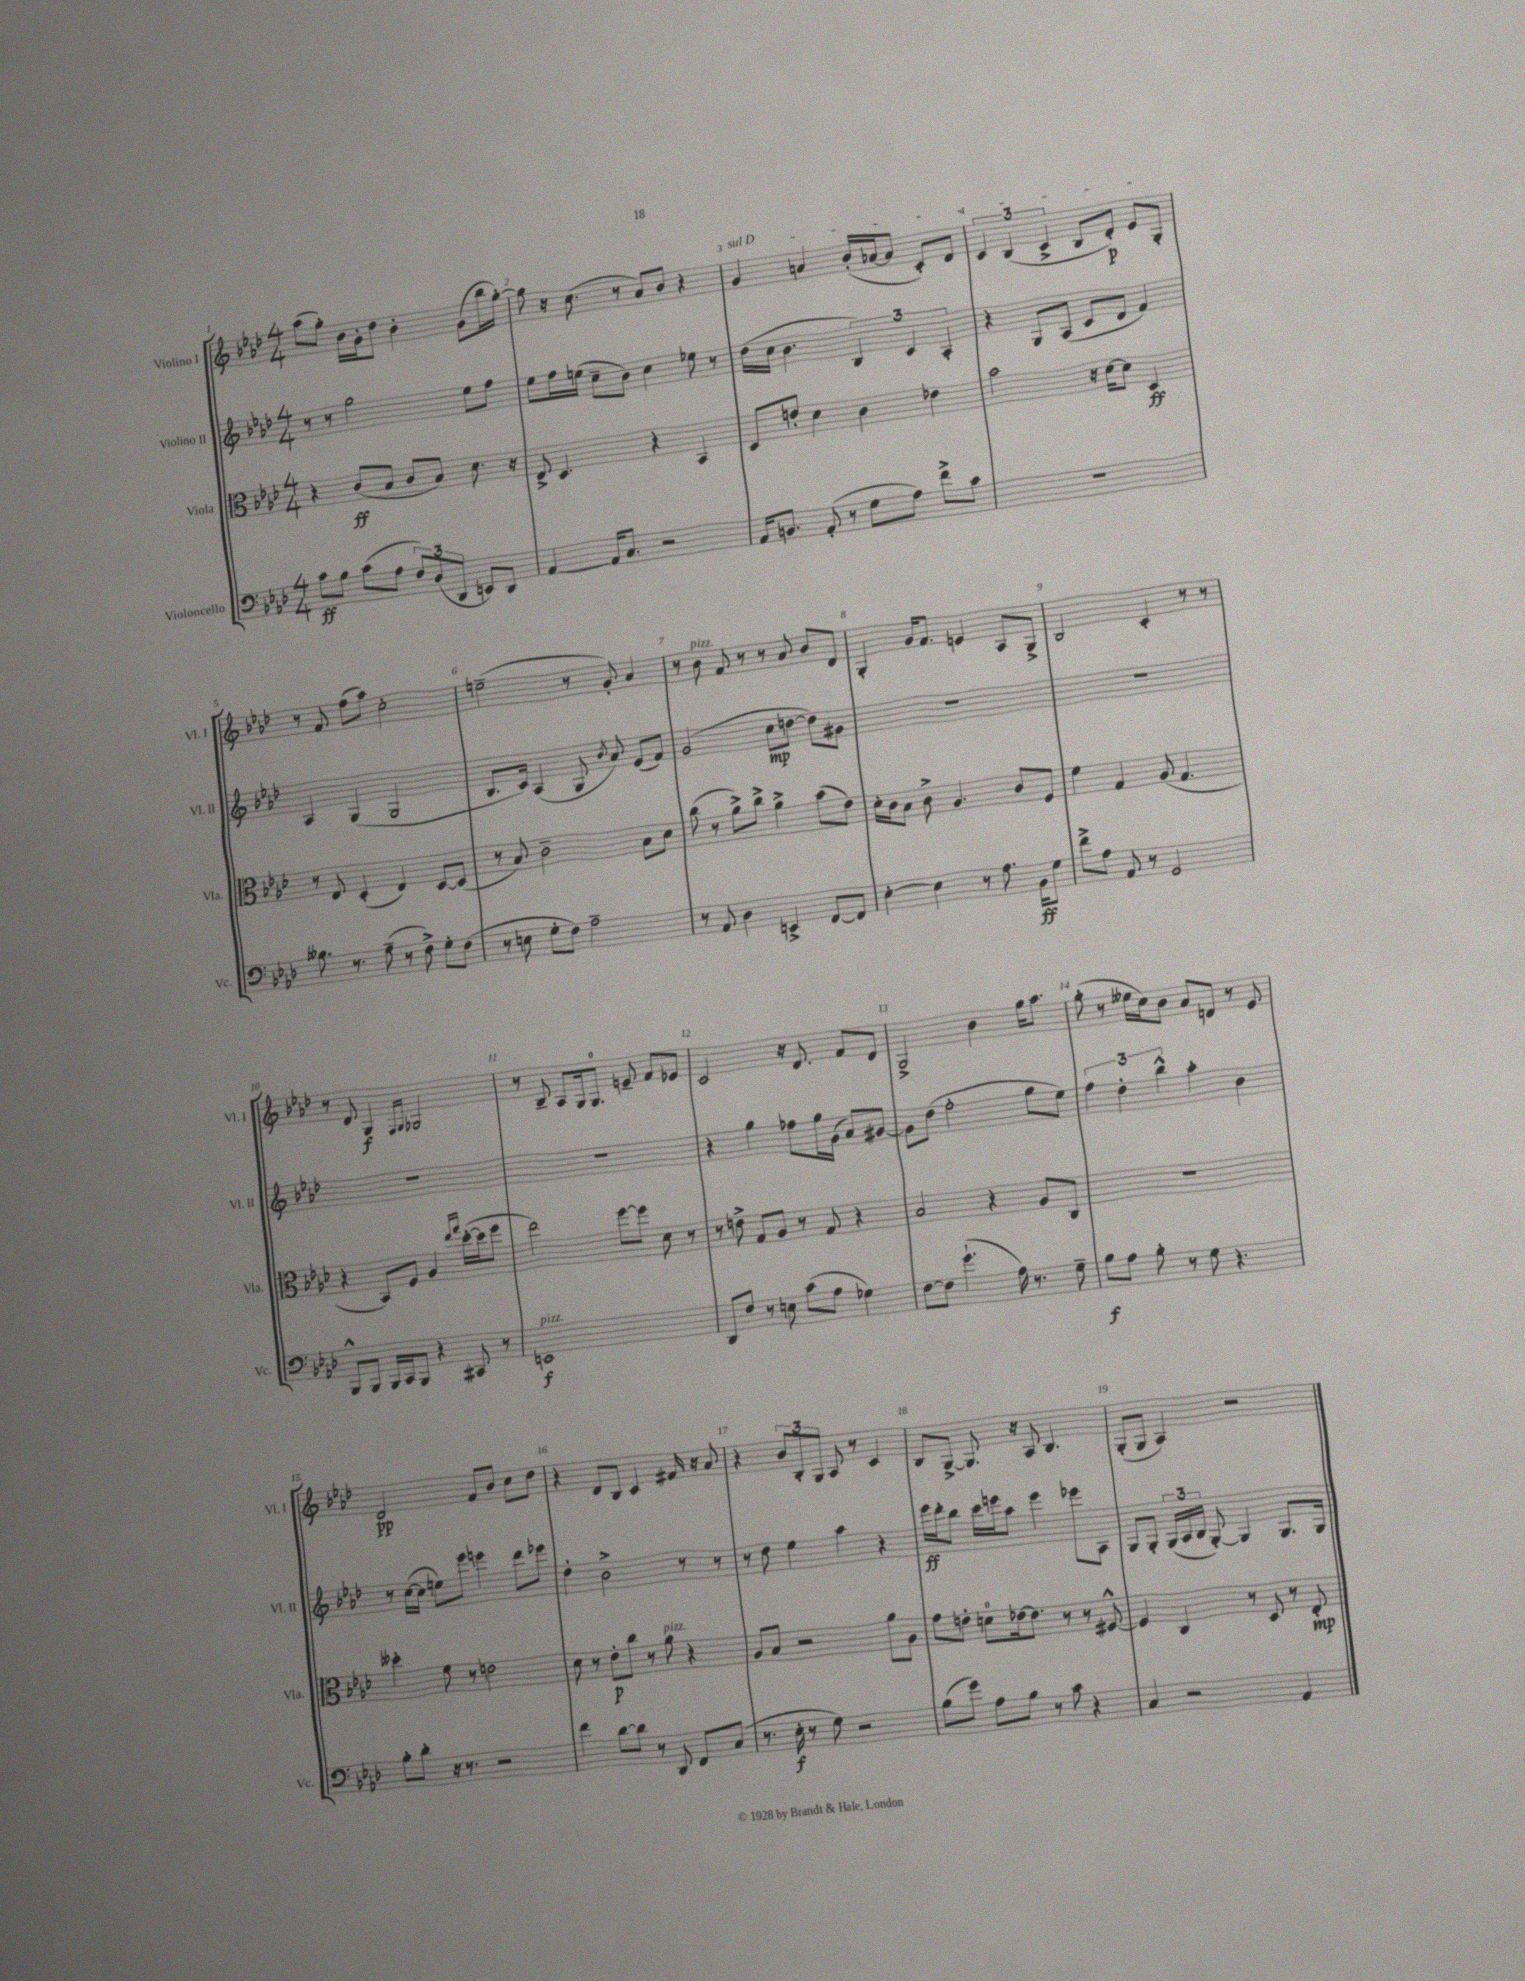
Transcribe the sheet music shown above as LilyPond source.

<<
\new StaffGroup <<
\new Staff = "s0" \with { instrumentName = "Violino I" shortInstrumentName = "Vl. I" } {
    \clef treble \key aes \major \numericTimeSignature \time 4/4
    \autoBeamOff aes''8[( g''8]-.) bes'16[ g'16-. des''8] bes'4-. g'8[( bes''16 g''16]~-.) |
    g''8 r16 c''8.( r8 aes'8[) bes'8] r4 |
    \once \override TextSpanner.bound-details.left.text = \markup { \italic "sul D" } g'4\startTextSpan a'4 bes'16[-.( aes'16~ aes'8] c'8[-.) des'8] |
    \tuplet 3/2 { c'4 bes4( c'4-> } bes8[ des'8]-.\p) ees'8[ g8]-.\stopTextSpan |
    r8 f'8 f''8[( aes''8]) c''2-. |
    e''2--( r8 g'8-.) aes'4 |
    r8 bes'8^\markup { \italic "pizz." } f'8 r8 r8 aes'8 bes'8[ des'8] |
    g4-. g'16[ f'8.] e'4 aes8[ g8]-> |
    bes2 c'4-. r8 r8 |
    r8 des'8 g4\f \grace { f16[ g16] } ges2 |
    r8 bes8-- aes8[ g16 g8.]-0 e'8-- f'8[ ees'8] |
    c'2 r16 des'8. f'8[ des'8] |
    g2-> bes'4 g''16[ aes''8.] |
    g''8-.( r8 eeses''16[ c''16) bes'8] aes'8[ d'8] r8 ees'8 |
    des'2\pp f'8[ bes'8] c''8[ des''8] |
    r4 des'8[ bes8] c'4 fis'16 r16 aes'8 |
    r4 \tuplet 3/2 { bes'8[ bes8-. g8] } aes8 r8 c'4 |
    bes8[ g8]~-> g8. r16 aes8 bes4. |
    g8[-.( g8] aes4) r2 \bar "|." |
}
\new Staff = "s1" \with { instrumentName = "Violino II" shortInstrumentName = "Vl. II" } {
    \clef treble \key aes \major \numericTimeSignature \time 4/4
    \autoBeamOff r8 r8 g''2 ees''8[ f''8] |
    ees''8[ f''16 e''16]( c''8[-- bes'8]) c''4 ees''8 r8 |
    des''16[( c''16] bes'4. \tuplet 3/2 { bes4) c'4 aes4-. } |
    r4 g8[ aes8]( c'8[ des'8] f'4) |
    aes4 g4( g2 |
    bes8.[ c'16]) aes4( g8 \acciaccatura { bes'8 } aes'8) ees'8[( f'8]) |
    g'2( c''8[\mp d''8]~ d''8[) gis'8] |
    R1 |
    R1 |
    R1 |
    R1 |
    r4 g''4 fes''8[ g''16 g'16]( aes'8[) gis'8]~ |
    gis'8[ des''8]( f''2-. g''8[ ees''8]) |
    \tuplet 3/2 { f''4 des''4-. bes''4-^ } aes''4-. bes'4 |
    r8 c''16[~( c''16] e''8[) ees'''8] e'''4 des'''8[ ees'''8] |
    des''4-. bes'2-> r8 r8 |
    r8 des''8 ees''4 aes''4 r4 |
    ees'''16[\ff des'''16-. bes''8] c'''16[ e'''16 aes''8] e'''4 ees'''8[ aes8] |
    g8[ g8]-. \tuplet 3/2 { g16[( aes16 bes16] } g8~-.) g4 g8.[ g16] \bar "|." |
}
\new Staff = "s2" \with { instrumentName = "Viola" shortInstrumentName = "Vla." } {
    \clef alto \key aes \major \numericTimeSignature \time 4/4
    \autoBeamOff r4 c'8[\ff( bes8] c'8[ bes8]) des'8. r16 |
    ees8-> des4. r4 bes,4 |
    des8[ e'8]-. des'4 c'4 ees'4 |
    bes'2 r16 des'16[~ des'8] des4\ff |
    r8 ees8 des4-.( ees4) des8[~ des8]( |
    r8 bes8) c'2-- bes8[ des'8] |
    c''8( r8 aes'8[->) c''8]-> aes'4-> bes'8[( ees'8]) |
    des'16[-. c'16 bes8] c'8-> aes4. c'8[ f8] |
    f'4 g4 aes8( g4. |
    r4 bes,8[) f8] aes4 \grace { ees''16[ g''16] } des''16[~-.( des''16 f''8] |
    ees''2) f''8[~ f''8] des'8 r8 |
    r8 e'8-> g8[ aes8] r8 g8 r4 |
    bes2 r4 aes8[ c8] |
    R1 |
    deses''4-. f'8 r8 e'2 |
    des'8 r8 ees'8[-.\p c''8] r8 aes'8^\markup { \italic "pizz." } r4 |
    aes8[ bes8] r2 aes'8[ aes8] |
    g'8[ e'8]-. d'8[-0 ees'16~ ees'8.] r8 r8 fis8~-^ |
    fis4 c4 r8 des8 r8 ees8-.\mp \bar "|." |
}
\new Staff = "s3" \with { instrumentName = "Violoncello" shortInstrumentName = "Vc." } {
    \clef bass \key aes \major \numericTimeSignature \time 4/4
    \autoBeamOff c'8[\ff bes8] c'8[( aes8] \tuplet 3/2 { f8[) des8( des,8] } e,8[) des,8] |
    aes,4~ aes,16[ c8.] r2 |
    aes,16[ b,8.] aes,8-.( r8 g8[ aes8]) f'8[-> c'8] |
    R1 |
    beses8. r8. aes8--( r8 f8->) g8[-. f8]( |
    r8 e8 g8[-. f8]) aes2-- |
    r8 aes,8 des4 e,4-> f,8[~ f,8] |
    ees4~-. ees4 r8 aes8. bes,16[\ff g8] |
    f'8[-> aes8] aes,8 r8 g,2 |
    bes,,8[-^ bes,,8] bes,,16[ c,16 bes,,8] r4 cis,8 r8 |
    e,1\f^\markup { \italic "pizz." } |
    des,8[ f8] r8 e8 c'8[( aes8] ges4) |
    f8[~ f8] g'4.-!( aes16) r8. g8-- |
    bes8[\f aes8] bes8-. r8 g8 r4. |
    bes8[-. des'8]-. r16 r8. r2 |
    f'4 des'8[~ des'8] r8 des,8 f,8[ c8]( |
    r8. ees16-.\f r8 g8) r2 |
    bes8[( g'8]) aes8[ bes8] r8 c'8 r4 |
    c4 r2 aes,4 \bar "|." |
}
>>
>>
\layout { \context { \Score \override BarNumber.break-visibility = ##(#f #t #t) barNumberVisibility = #all-bar-numbers-visible } }
